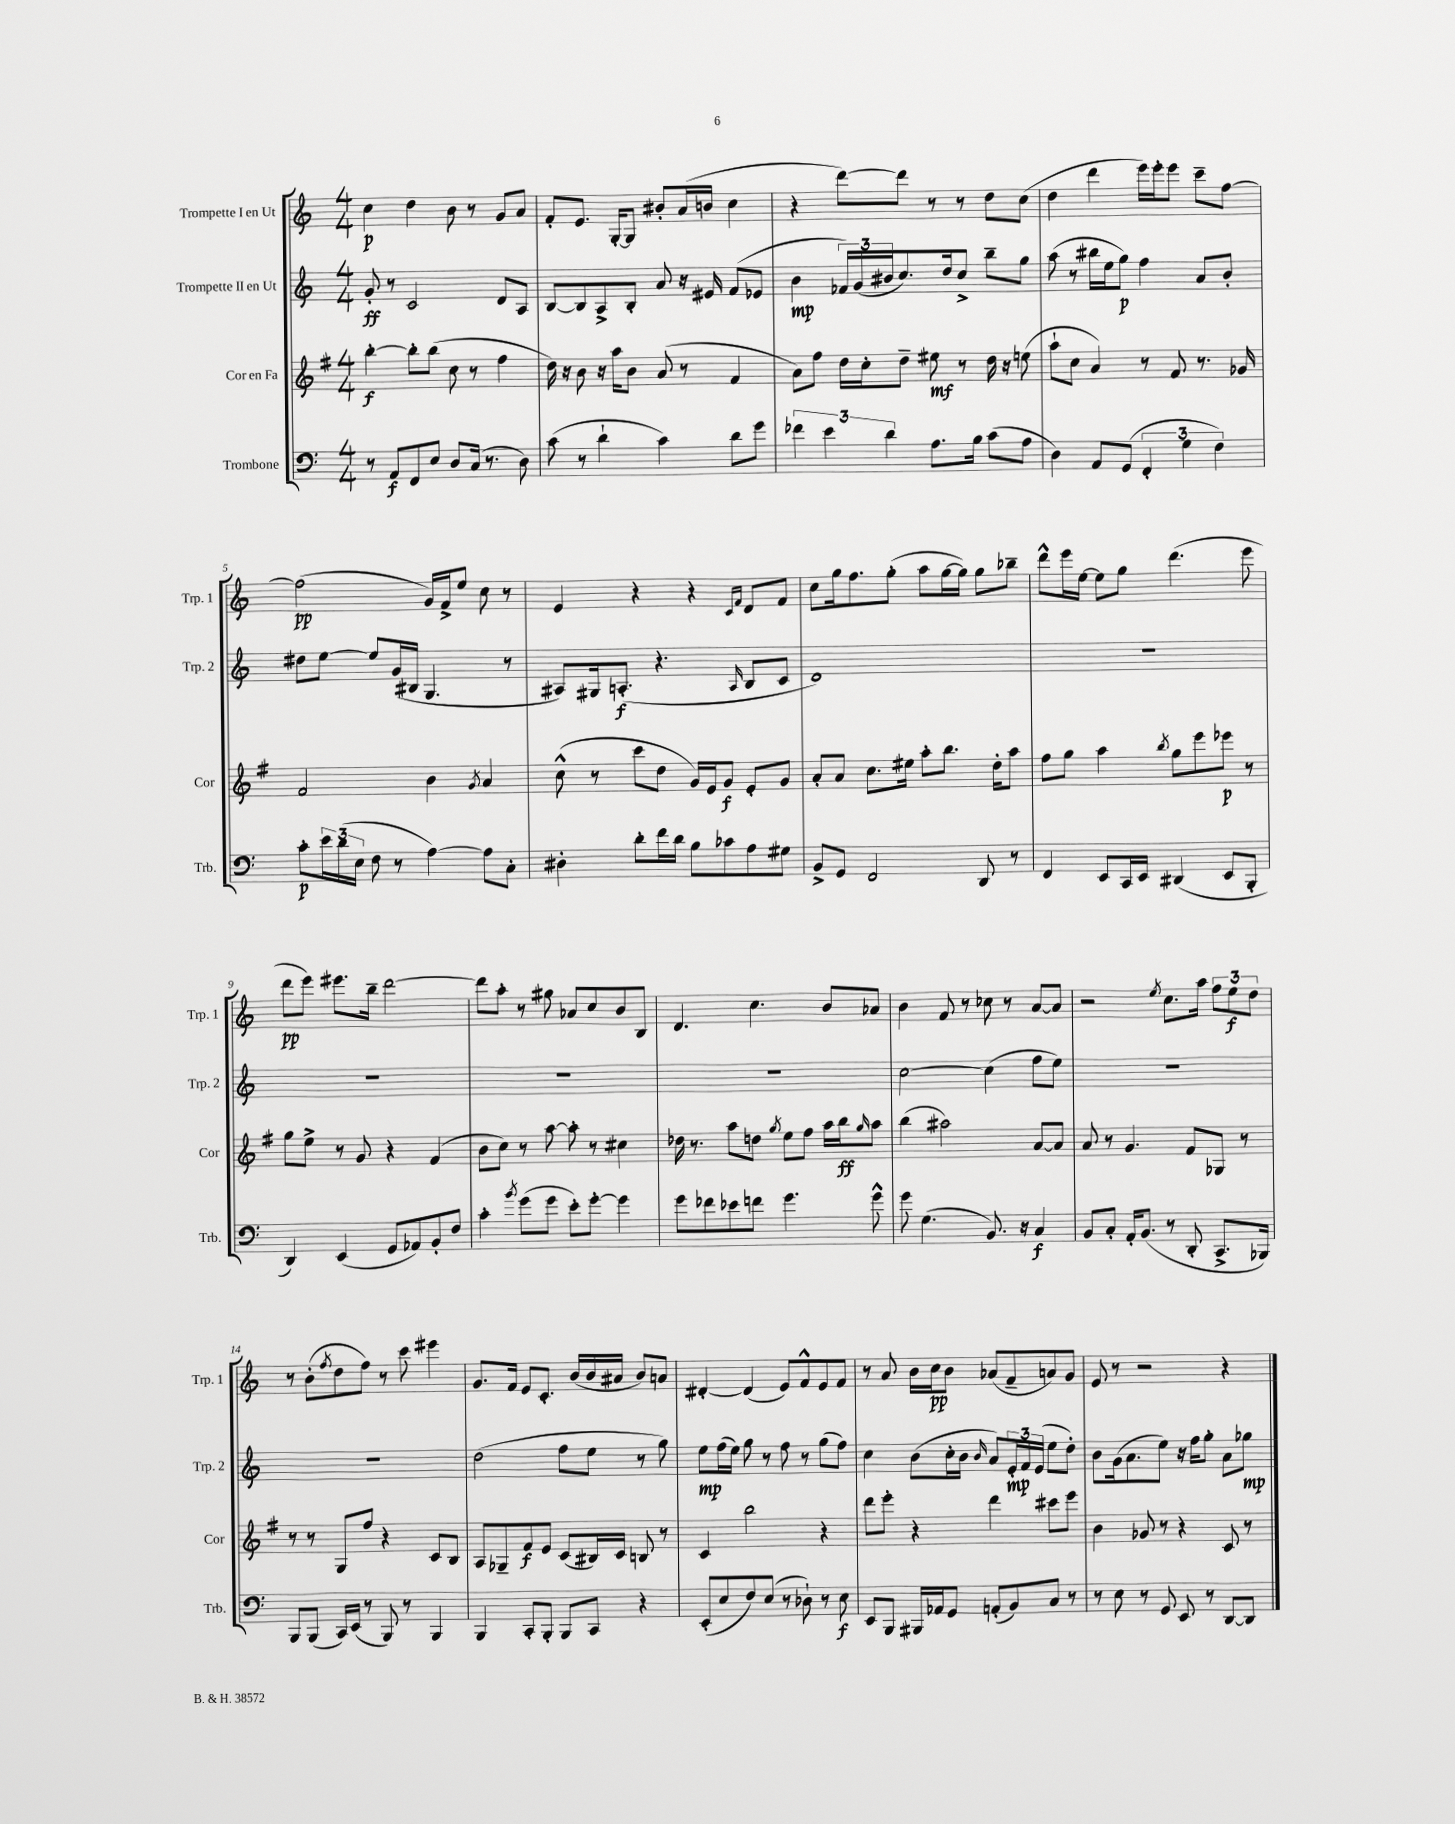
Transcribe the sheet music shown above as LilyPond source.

<<
\new StaffGroup <<
\new Staff = "s0" \with { instrumentName = "Trompette I en Ut" shortInstrumentName = "Trp. 1" } {
    \clef treble \key c \major \numericTimeSignature \time 4/4
    c''4\p d''4 b'8 r8 g'8 a'8 |
    f'8-. e'8. g16~-. g8 bis'8-. a'16( b'16 c''4 |
    r4 d'''8~) d'''8 r8 r8 d''8 c''8( |
    d''4 d'''4 e'''16) e'''16-. e'''8 c'''8-- f''8~ |
    f''2\pp( g'16) f'16-> e''8 c''8 r8 |
    e'4 r4 r4 \grace { c'16 f'16 } d'8 f'8 |
    c''8 g''16 f''8. g''8-.( a''8 g''16~ g''16) g''8 bes''8-- |
    d'''8-^ e'''16 e''16~ e''8 g''8 d'''4.( e'''8 |
    d'''8\pp e'''8) eis'''8. b''16-- d'''2~ |
    d'''8 a''8-. r8 gis''8 aes'8 c''8 b'8 b8 |
    d'4. c''4. b'8 aes'8 |
    b'4 f'8 r8 ces''8 r8 a'8~ a'8 |
    r2 \acciaccatura { e''8 } c''8. a''16 \tuplet 3/2 { f''8 e''8\f d''8 } |
    r8 b'8-.( \acciaccatura { f''8 } d''8 f''8) r8 c'''8 eis'''4 |
    g'8. f'16 e'8 c'8.-. b'16( b'16 ais'16 b'8) a'8 |
    dis'4~-. dis'4( e'8) f'8-^ e'8 f'8 |
    r8 a'8 b'16 c''16\pp b'8 aes'8( f'8-- a'8) g'8 |
    e'8 r8 r2 r4 \bar "|." |
}
\new Staff = "s1" \with { instrumentName = "Trompette II en Ut" shortInstrumentName = "Trp. 2" } {
    \clef treble \key c \major \numericTimeSignature \time 4/4
    g'8-.\ff r8 c'2 d'8 a8 |
    b8~ b8 a8-> b8-. a'8 r16 eis'16 f'8( ees'8 |
    b'4\mp \tuplet 3/2 { fes'16) g'16( bis'16 } c''8.) d''16 c''8-> b''8-- g''8 |
    a''8( r8 bis''16 e''16 g''8\p) f''4 a'8 b'8-. |
    dis''8 e''8~ e''8 g'16( bis16 g4. r8 |
    ais8) gis16 a8.-.\f( r4. \grace { a16 } b8 c'8 |
    d'1) |
    R1 |
    R1 |
    R1 |
    R1 |
    c''2~ c''4( f''8 e''8) |
    R1 |
    R1 |
    d''2( f''8 e''8 r8 g''8) |
    e''8\mp f''16( e''16) g''8 r8 f''8 r8 g''8( f''8) |
    c''4 b'8( c''16-. b'16 \grace { b'16 } a'8) \tuplet 3/2 { e'16-.\mp f'16 e'16( } e''8 d''8-.) |
    b'8 g'16( a'8. e''8) r16 f''16 g''8-. a'8 ges''8\mp \bar "|." |
}
\new Staff = "s2" \with { instrumentName = "Cor en Fa" shortInstrumentName = "Cor" } {
    \clef treble \key g \major \numericTimeSignature \time 4/4
    b''4~-.\f b''8-. b''8( c''8 r8 fis''4 |
    d''16) r16 b'8 r16 a''16 b'8 a'8( r8 fis'4 |
    a'8) fis''8 d''16 c''16-. d''8-- eis''8\mf r8 d''16 r16 e''8( |
    a''8-! c''8 a'4) r8 fis'8 r8. ges'16 |
    fis'2 b'4 \acciaccatura { g'8 } a'4 |
    c''8-^( r8 c'''8 d''8 g'16) e'16 g'8\f e'8-. g'8 |
    a'8-. a'8 c''8. eis''16 a''8-. b''8. d''16-. a''8 |
    fis''8 g''8 a''4 \acciaccatura { b''8 } g''8 e'''8 ees'''8\p r8 |
    g''8 e''8-> r8 g'8 r4 fis'4( |
    b'8 c''8) r8 a''8~ a''8-. r8 cis''4 |
    des''16 r8. a''8 d''8 \acciaccatura { g''8 } e''8 fis''8 a''16 b''16\ff \grace { g''16 } a''8 |
    b''4( ais''2) a'8~ a'8 |
    a'8 r8 g'4. fis'8 ges8 r8 |
    r8 r8 g8 fis''8 r4 c'8 b8 |
    a8 ges8-- fis'8\f e'8 c'8( bis16) c'16 b8 r8 |
    c'4 b''2 r4 |
    d'''8 e'''8-. r4 d'''4 cis'''8 e'''8 |
    b'4 ges'8 r8 r4 c'8 r8 \bar "|." |
}
\new Staff = "s3" \with { instrumentName = "Trombone" shortInstrumentName = "Trb." } {
    \clef bass \key c \major \numericTimeSignature \time 4/4
    r8 a,8\f f,8 e8 d8 c16( r8. d8) |
    c'8( r8 d'4-! c'4) d'8 g'8 |
    \tuplet 3/2 { fes'4 e'4 d'4 } a8. b16 c'8( a8 |
    d4) a,8 g,8( \tuplet 3/2 { f,4-. g4 f4) } |
    c'8-.\p \tuplet 3/2 { e'16 d'16( e16 } f8 r8 a4~) a8 c8-. |
    dis4-. d'8-. f'16 d'16 b8 ces'8 a8 gis8 |
    b,8-> g,8 f,2 d,8 r8 |
    f,4 e,8 c,16 e,16 dis,4( e,8 b,,8-. |
    d,4) e,4( g,8 aes,8) b,8-. f8 |
    c'4-. \acciaccatura { b'8 } g'8( g'8 e'8-.) g'8~-. g'4 |
    g'8 fes'8 ees'8 f'8 g'4. g'8-^ |
    g'8 g4.( b,8.) r16 c4\f |
    b,8 c8-. a,16-. b,8.( r8 d,8-. c,8.-> bes,,16) |
    b,,8 b,,8( c,16) e,16( r8 b,,8) r8 b,,4 |
    b,,4 c,8-. b,,8-. b,,8 c,8 r4 |
    e,8-.( e8 f8) e8( r8 des8-!) r8 e8\f |
    e,8 b,,8 bis,,16 aes,16 g,8 a,8-.( b,8) c8 r8 |
    r8 e8 r8 g,8 e,8 r8 d,8~ d,8 \bar "|." |
}
>>
>>
